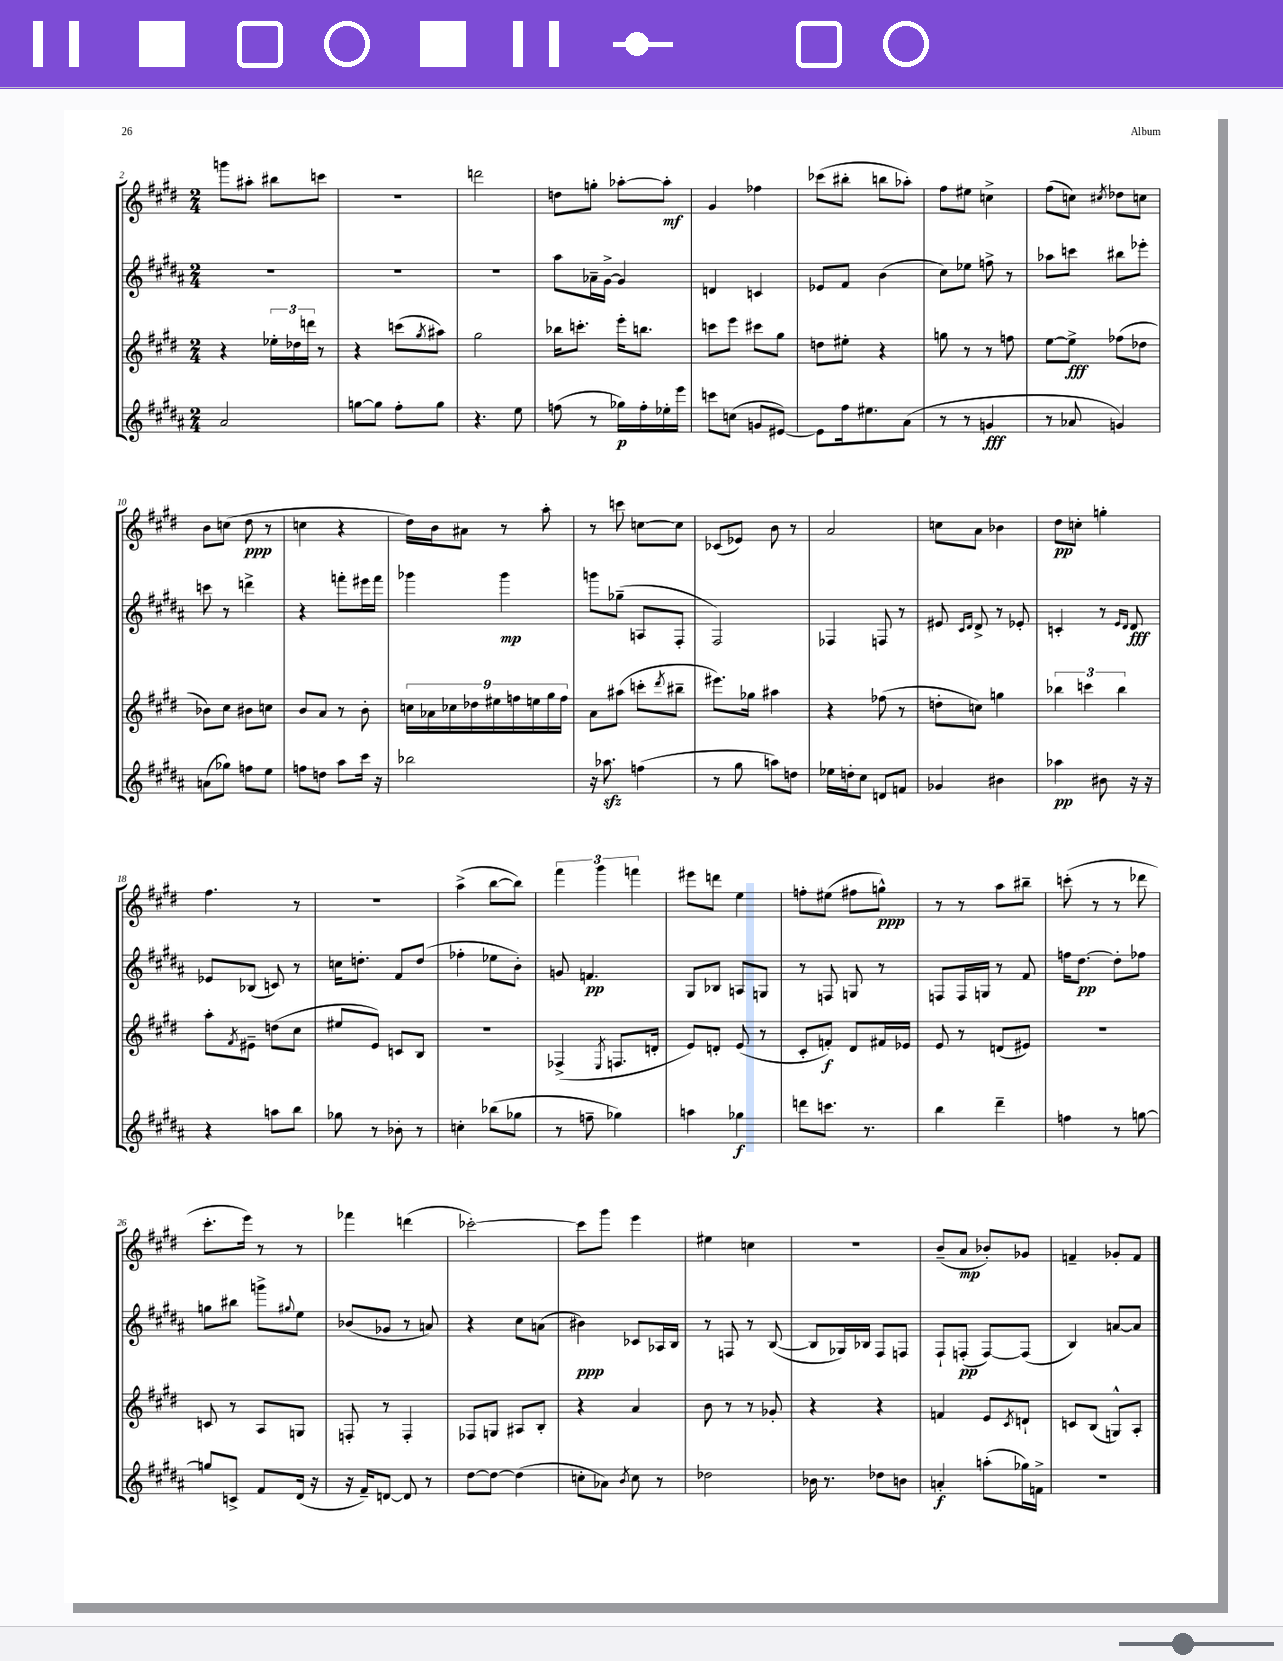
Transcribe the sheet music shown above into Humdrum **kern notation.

**kern	**kern	**kern	**kern
*staff4	*staff3	*staff2	*staff1
*clefG2	*clefG2	*clefG2	*clefG2
*k[f#c#g#d#a#]	*k[f#c#g#d#]	*k[f#c#g#d#a#]	*k[f#c#g#d#]
*M2/4	*M2/4	*M2/4	*M2/4
2a#	4r	2r	8ggg
.	.	.	8aa#'
.	24ee-'	.	8bb#
.	24dd-	.	.
.	24ddd	.	.
.	8r	.	8ccc
=	=	=	=
[8gg	4r	2r	2r
8gg]	.	.	.
8ff#'	(8ccc	.	.
.	8qgg#	.	.
8gg	8aa#)	.	.
=	=	=	=
4.r	2gg#	2r	2ddd
8ee	.	.	.
=	=	=	=
(8ff	16bb-	8aa#	8dd
.	8.ccc'	.	.
8r	.	16a-~	8gg'
.	.	[16g#^	.
16gg-)	16eee'	4g#]	[8aa-'
16ff'	8.bb	.	.
16ee-'	.	.	8aa-']
16eee	.	.	.
=	=	=	=
8ccc	8ccc	4d	4g#
(8cc	8eee	.	.
8g	8ccc#	4c	4ff-
[8e#)	8gg#	.	.
=	=	=	=
8e#]	8dd	8e-	(8ccc-
16ff#	8ee#'	8f#	8bb#'
8.ee#	.	.	.
.	4r	(4b	8bb
(8a#	.	.	8aa-')
=	=	=	=
8r	8gg	8cc#)	8ff#
8r	8r	8ee-	8ee#
4g	8r	8ff^	4cc^
.	8ff	8r	.
=	=	=	=
8r	[8ee	8aa-	(8ff#
8a-	8ee^]	8ccc	8cc)
.	.	.	8qcc#
4g)	(8ff-	8bb#	8dd-
.	8dd-	8eee-'	8cc
=	=	=	=
(8a	8b-)	8ccc	8b
8gg-)	8cc#	8r	(8cc
8ff	8b#	4ddd^	8dd#
8ee	8cc	.	8r
=	=	=	=
8ff	8b	4r	4cc
8dd	8a	.	.
8aa#	8r	8fff'	4r
16ccc#	8b'	16eee#	.
16r	.	16fff	.
=	=	=	=
2bb-	18cc	4ggg-	16dd#)
.	18a-	.	.
.	.	.	16b
.	18cc-	.	.
.	.	.	8a#
.	18dd-	.	.
.	18ee#	.	.
.	.	4ggg-	8r
.	18ff	.	.
.	18ee	.	.
.	.	.	8aa'
.	18gg#	.	.
.	18ff	.	.
=	=	=	=
16r	8a	8ggg	8r
8.aa-	.	.	.
.	(8aa#	(8gg-~	8ccc
(4ff	8ccc'	8A	[8cc
.	8qddd#	.	.
.	8bb#~	8F#'	8cc]
=	=	=	=
8r	8.eee#)	2F#)	(8c-
8gg#	.	.	8e-)
.	16gg-	.	.
8aa)	4aa#	.	8b
8dd	.	.	8r
=	=	=	=
16ee-	4r	4F-	2a
16dd'	.	.	.
8cc#	.	.	.
8d	(8ff-	8F	.
8f	8r	8r	.
=	=	=	=
4g-	8dd'	8e#	8cc
.	.	16qqc#	.
.	.	16qqd#	.
.	8cc)	8d#^	8a
4b#	4gg	8r	4b-
.	.	8e-'	.
=	=	=	=
4aa-	6bb-	4c'	8dd#
.	.	.	8cc'
.	6ccc	.	.
8b#	.	8r	4gg'
.	6bb-	.	.
.	.	16qqe	.
.	.	16qqd#	.
16r	.	8d#	.
16r	.	.	.
=	=	=	=
4r	8aa'	8e-	4.ff#
.	8qf#	.	.
.	8e#~	(8B-	.
8aa	(8dd	8c)	.
8bb	8cc#	8r	8r
=	=	=	=
8gg-	8ee#	16cc	2r
.	.	8.dd'	.
8r	8e)	.	.
8b-'	8c	8f#	.
8r	8B	(8dd	.
=	=	=	=
4cc'	2r	4ff-'	(4aa^
(8bb-	.	8ee-	[8bb
8gg-	.	8b')	8bb])
=	=	=	=
8r	(4F-^	8g	6fff#
8ff~	.	4.f	.
.	.	.	6ggg#
.	8qE	.	.
4gg-)	8.F	.	.
.	.	.	6fff
.	16d'	.	.
=	=	=	=
4aa	8e)	8G#	8eee#
.	8d'	8B-	8ddd
4gg-	(8e	8A	4ee
.	8r	8G	.
=	=	=	=
8ddd	8c#'	8r	8ff'
8.ccc	8f')	8F	(8ee#
.	8d#	8G	8ff#
8.r	.	.	.
.	16f#	8r	8gg^^)
.	16e-	.	.
=	=	=	=
4bb	8e	8F	8r
.	8r	16F	8r
.	.	16G	.
4ddd#~	(8d	8r	8aa
.	8e#)	8f#	8bb#~
=	=	=	=
4ff	2r	16ff	(8ccc'
.	.	[8.dd#	.
.	.	.	8r
8r	.	8dd#']	8r
[8gg	.	8ff-	8ddd-
=	=	=	=
8gg]	8c	8gg	8.ccc#'
8c^	8r	8bb#	.
.	.	.	16eee)
8f#	8A	8ggg^	8r
.	.	8qqgg#	.
(16d#	8G	8ee	8r
16r	.	.	.
=	=	=	=
16r	8F'	(8b-	4fff-
16f#~)	.	.	.
[8d	8r	8g-	.
8d]	4F'	8r	(4ddd
8r	.	8a)	.
=	=	=	=
[8dd#	8F-	4r	[2ccc-')
8dd#_	8G	.	.
(4dd#]	8A#	8cc#	.
.	8B'	(8a	.
=	=	=	=
8cc'	4r	4b#)	8ccc-]
8a-)	.	.	8ggg#
8qb	.	.	.
8cc	4a	8c-	4eee
8r	.	16A-	.
.	.	16B	.
=	=	=	=
2dd-	8b	8r	4ee#
.	8r	8F	.
.	8r	8r	4cc
.	8g-'	([8B	.
=	=	=	=
16b-	4r	8B]	2r
8.r	.	.	.
.	.	16G-)	.
.	.	16B-	.
8dd-	4r	8F#	.
8b	.	8F	.
=	=	=	=
4a'	4f	8F#`	(8b~
.	.	(8F'	8a
(8aa'	8e	[8F)	8b-')
.	8qc#	.	.
16gg-)	8d`	(8F]	8g-
16f^	.	.	.
=	=	=	=
2r	8c	4B)	4f~
.	(8B	.	.
.	8G^^)	[8a	8g-'
.	8A'	8a]	8f
==	==	==	==
*-	*-	*-	*-
